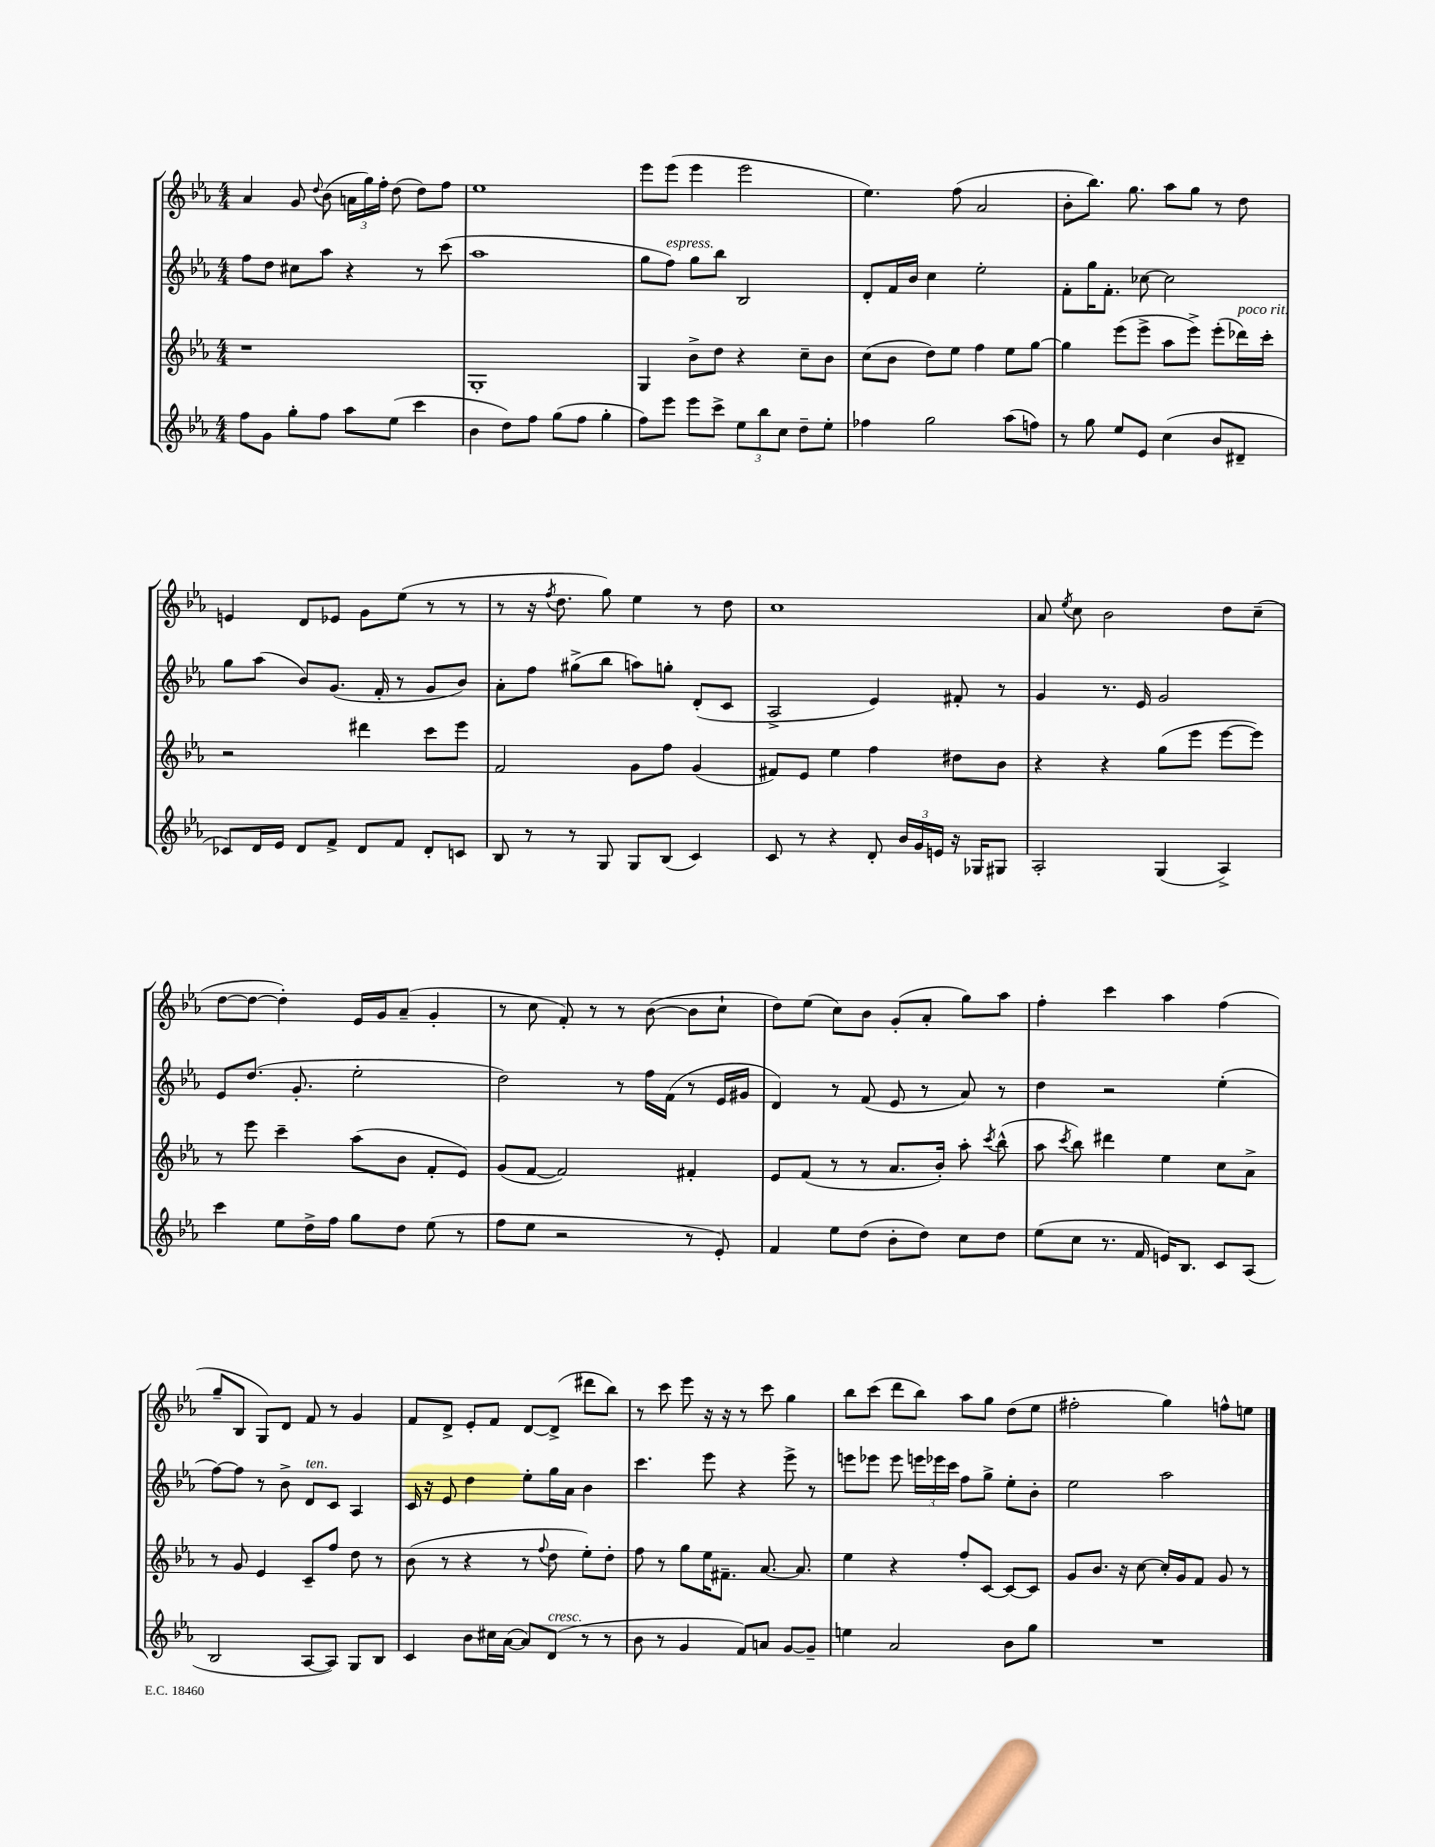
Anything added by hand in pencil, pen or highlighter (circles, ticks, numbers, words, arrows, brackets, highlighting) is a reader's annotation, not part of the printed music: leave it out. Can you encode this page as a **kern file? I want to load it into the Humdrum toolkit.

**kern	**kern	**kern	**kern
*staff4	*staff3	*staff2	*staff1
*clefG2	*clefG2	*clefG2	*clefG2
*k[b-e-a-]	*k[b-e-a-]	*k[b-e-a-]	*k[b-e-a-]
*M4/4	*M4/4	*M4/4	*M4/4
8ff	1r	8ff	4a-
8g	.	8dd	.
8gg'	.	8cc#	8g
.	.	.	8qqdd
8ff	.	8aa-	(8b-
8aa-	.	4r	24a
.	.	.	24gg)
.	.	.	24ff'
(8ee-	.	.	(8dd
4ccc	.	8r	8dd)
.	.	(8ccc	8ff
=	=	=	=
4b-	1G'	1aa-	1ee-
8dd)	.	.	.
8ff	.	.	.
(8gg	.	.	.
8ff	.	.	.
4gg'	.	.	.
=	=	=	=
8ff)	4G	8gg	8eee-
8eee-	.	8ff)	(8eee-
8eee-	8b-^	8gg	4eee-
8ccc^	8dd	8bb-	.
12ee-	4r	2B-	2eee-
12bb-	.	.	.
12cc	.	.	.
8dd~	8cc~	.	.
8ee-'	8b-	.	.
=	=	=	=
4ff-	(8cc	8d'	4.ee-)
.	8b-	16f	.
.	.	16b-	.
2gg	8dd)	4cc	.
.	8ee-	.	(8ff
.	4ff	2ee-'	2a-
(8aa-	8ee-	.	.
8ff)	[8gg	.	.
=	=	=	=
8r	4gg]	8f'	8b-'
8gg	.	16gg	8.bb-)
.	.	8.f'	.
8ee-	(8eee-	.	.
.	.	.	8.gg
8e-	8eee-^	[8cc-	.
(4cc	8aa-	2cc-]	8aa-
.	8eee-^)	.	8gg
8b-	(8eee-'	.	8r
8d#~	16ddd-)	.	8dd
.	16ccc'	.	.
=	=	=	=
8c-)	2r	8gg	4e
16d	.	(8aa-	.
16e-	.	.	.
8d	.	8b-)	8d
8f^	.	(8.g	8e-
8d	4ddd#	.	8g
.	.	16f'	.
8f	.	8r	(8ee-
8d'	8ccc	8g	8r
8c	8eee-	8b-)	8r
=	=	=	=
8B-	2f	8a-'	8r
8r	.	8ff	16r
.	.	.	8qff
.	.	.	8.dd
8r	.	(8gg#^	.
8G	.	8bb-	8gg)
8G	8g	8aa)	4ee-
(8B-	8ff	8gg'	.
4c)	(4g	(8d'	8r
.	.	8c	8dd
=	=	=	=
8c	8f#)	2A-^	1cc
8r	8e-	.	.
4r	4ee-	.	.
8d'	4ff	4e-)	.
24b-	.	.	.
24g	.	.	.
24e	.	.	.
16r	8dd#	8f#'	.
16G-	.	.	.
8G#	8b-	8r	.
=	=	=	=
2A-'	4r	4g	8a-
.	.	.	8qee-
.	.	.	8cc
.	4r	8.r	2b-
.	.	16e-	.
(4G	(8gg	2g	.
.	8eee-	.	.
4A-^)	[8eee-	.	8dd
.	8eee-])	.	(8cc~
=	=	=	=
4ccc	8r	8e-	[8dd
.	8eee-	(8.dd	8dd_
8ee-	4ccc~	.	4dd'])
.	.	8.g'	.
16dd^	.	.	.
16ff	.	.	.
8gg	(8aa-	2ee-'	16e-
.	.	.	16g
8dd	8b-	.	(8a-~
(8ee-	8f'	.	4g'
8r	8e-)	.	.
=	=	=	=
8ff	(8g	2dd)	8r
8ee-	[8f	.	8cc
2r	2f])	.	8f')
.	.	.	8r
.	.	8r	8r
.	.	16ff	([8b-
.	.	(16f	.
8r	4f#'	8r	8b-]
8e-')	.	16e-	8cc`
.	.	16g#	.
=	=	=	=
4f	8e-	4d)	8dd)
.	(8f	.	(8ee-
8ee-	8r	8r	8cc)
(8dd	8r	(8f	8b-
8b-'	8.a-	8e-	(8g'
8dd)	.	8r	8a-'
.	16b-')	.	.
8cc	8aa-'	8a-)	8gg)
.	8qccc	.	.
8dd	(8bb-^^	8r	8aa-
=	=	=	=
(8ee-	8aa-	4dd	4ff'
.	8qccc	.	.
8cc	8bb-)	.	.
8.r	4ddd#	2r	4ccc
16f	.	.	.
16e)	4ee-	.	4aa-
8.B-	.	.	.
8c	8cc	(4ee-'	(4ff
(8A-	8a-^	.	.
=	=	=	=
2B-	8r	[8ff)	8gg~
.	8g	8ff]	8B-
.	4e-	8r	8G)
.	.	8b-^	8d
[8A-	8c~	8d	8f
8A-])	8ff	8c	8r
8G	8dd	4A-	4g
8B-	8r	.	.
=	=	=	=
4c	(8b-	16c	8f
.	.	16r	.
.	8r	8e-	8d^
8b-	4r	4dd	8e-'
16cc#	.	.	8f
([16a-	.	.	.
8a-])	8r	8ee-'	[8d
.	8qqff	.	.
(8d	8dd	16gg	(8d^]
.	.	16a-	.
8r	8ee-')	4b-	8ddd#
8r	8dd'	.	8bb-)
=	=	=	=
8b-	8ff	4.ccc	8r
8r	8r	.	8ccc
4g	8gg	.	8eee-
.	16ee-	8eee-	16r
.	8.f#~	.	16r
8f)	.	4r	8r
8a	[8.a-	.	8ccc
[8g	.	8eee-^	4gg
.	8.a-]	.	.
8g~]	.	8r	.
=	=	=	=
4ee	4ee-	8eee	8bb-
.	.	8eee-	(8ccc
2a-	4r	8eee-	8ddd
.	.	24eee	8bb-)
.	.	24eee-	.
.	.	24ccc	.
.	8ff'	8ff	8aa-
.	[8c	8gg^	8gg
8b-	8c_	8ee-'	(8dd
8gg	8c]	8b-'	8ee-
=	=	=	=
1r	8g	2ee-	2ff#'
.	8.b-	.	.
.	16r	.	.
.	[8cc	.	.
.	16cc']	2aa-	4gg)
.	16g	.	.
.	8f	.	.
.	8g	.	8ff^^
.	8r	.	8ee
==	==	==	==
*-	*-	*-	*-
